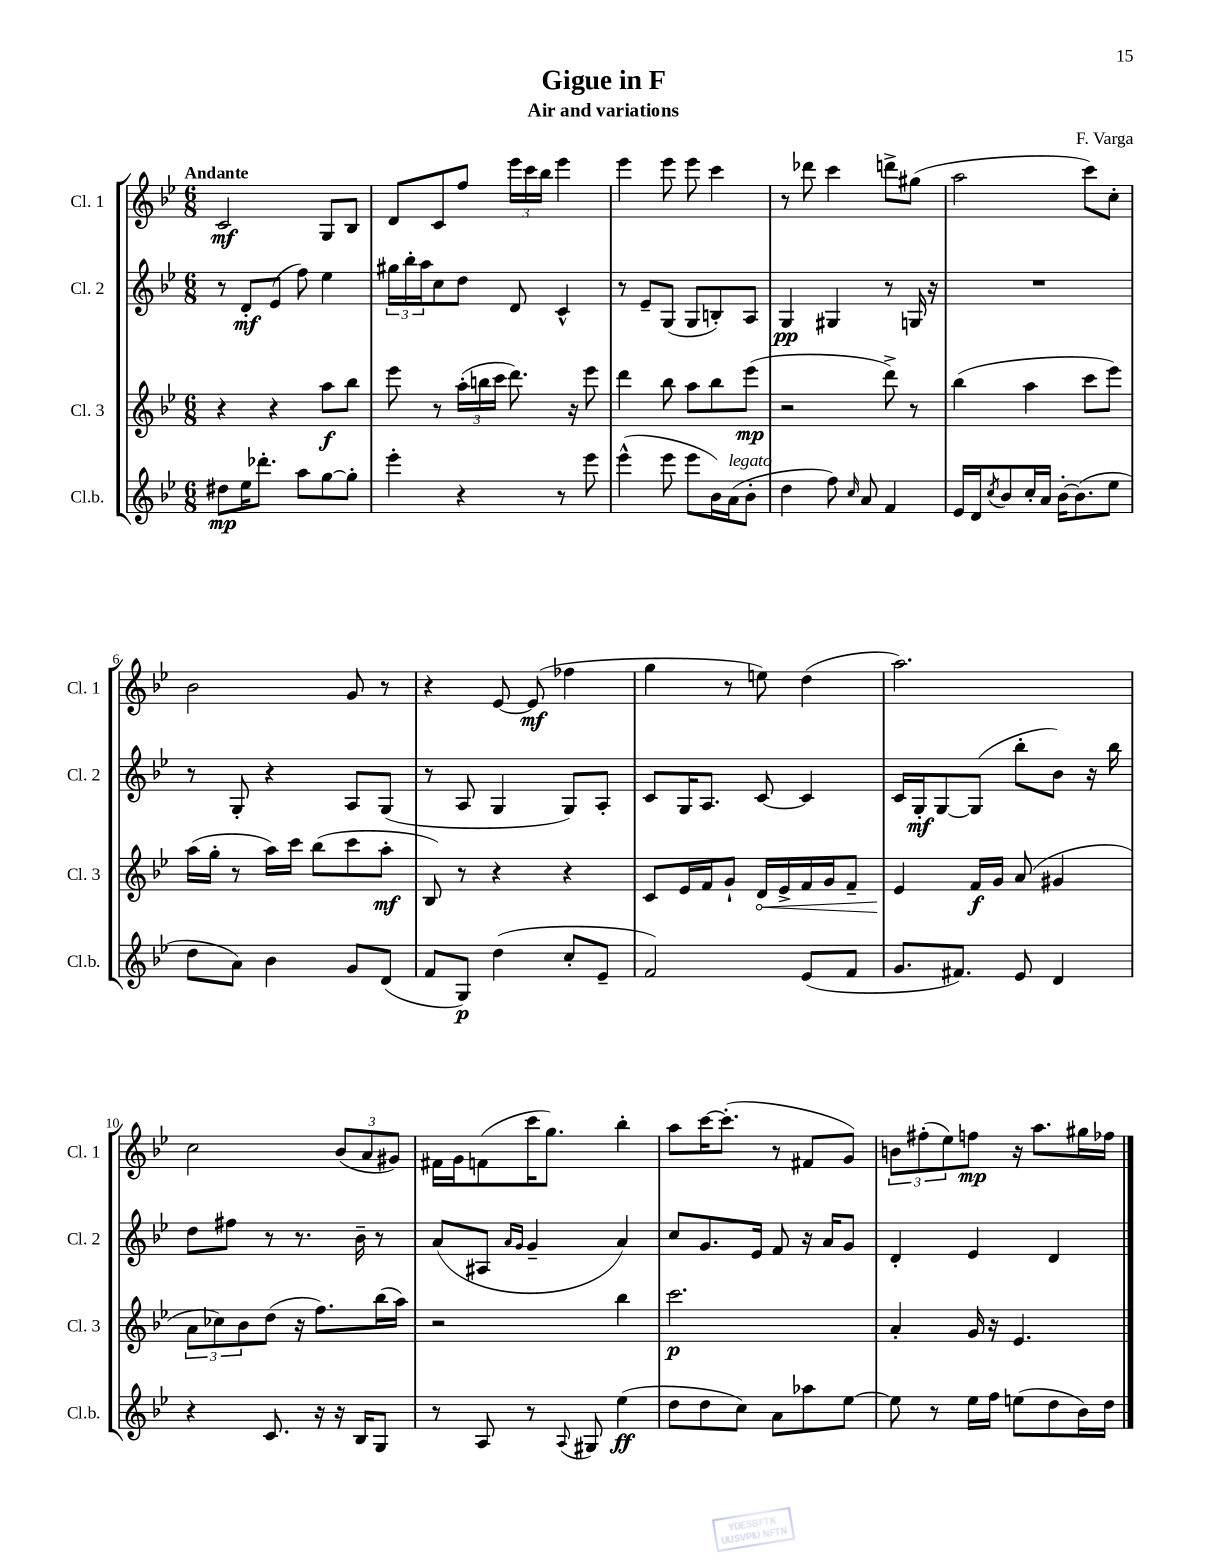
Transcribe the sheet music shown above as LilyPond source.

\header { title = "Gigue in F" composer = "F. Varga" subtitle = "Air and variations" }
<<
\new StaffGroup <<
\new Staff = "s0" \with { instrumentName = "Cl. 1" shortInstrumentName = "Cl. 1" } {
    \clef treble \key bes \major \numericTimeSignature \time 6/8 \tempo "Andante"
    c'2\mf g8 bes8 |
    d'8 c'8 f''8 \tuplet 3/2 { ees'''16 c'''16 bes''16 } ees'''4 |
    ees'''4 ees'''8 ees'''8 c'''4 |
    r8 des'''8 c'''4 d'''8-> gis''8( |
    a''2 c'''8) c''8-. |
    bes'2 g'8 r8 |
    r4 ees'8~ ees'8\mf( fes''4 |
    g''4 r8 e''8) d''4( |
    a''2.) |
    c''2 \tuplet 3/2 { bes'8( a'8 gis'8) } |
    fis'16 g'16 f'8( c'''16 g''8.) bes''4-. |
    a''8 c'''16~ c'''8.-.( r8 fis'8 g'8) |
    \tuplet 3/2 { b'8 fis''8-.( ees''8) } f''8\mp r16 a''8. gis''16 fes''16 \bar "|." |
}
\new Staff = "s1" \with { instrumentName = "Cl. 2" shortInstrumentName = "Cl. 2" } {
    \clef treble \key bes \major \numericTimeSignature \time 6/8
    r8 d'8-.\mf ees'8( f''8) ees''4 |
    \tuplet 3/2 { gis''16 bes''16-. a''16 } c''8 d''8 d'8 c'4-^ |
    r8 ees'8-- g8( g8 b8-.) a8 |
    g4\pp gis4 r8 g16 r16 |
    R2. |
    r8 g8-. r4 a8 g8( |
    r8 a8 g4 g8) a8-. |
    c'8 g16 a8. c'8~ c'4 |
    c'16 g16-.\mf g8~ g8( bes''8-. bes'8) r16 bes''16 |
    d''8 fis''8 r8 r8. bes'16-- r8 |
    a'8( ais8 \grace { a'16 g'16 } g'4-- a'4) |
    c''8 g'8. ees'16 f'8 r16 a'16 g'8 |
    d'4-. ees'4 d'4 \bar "|." |
}
\new Staff = "s2" \with { instrumentName = "Cl. 3" shortInstrumentName = "Cl. 3" } {
    \clef treble \key bes \major \numericTimeSignature \time 6/8
    r4 r4 a''8\f bes''8 |
    ees'''8 r8 \tuplet 3/2 { a''16-.( b''16 c'''16 } d'''8.) r16 ees'''8 |
    d'''4 bes''8 a''8 bes''8 ees'''8\mp( |
    r2 d'''8->) r8 |
    bes''4( a''4 c'''8 ees'''8) |
    a''16( g''16-. r8 a''16) c'''16 bes''8( c'''8 a''8-.\mf |
    bes8) r8 r4 r4 |
    c'8 ees'16 f'16 g'8-! \once \override Hairpin.circled-tip = ##t d'16\< ees'16-> f'16 g'16 f'8-- |
    ees'4\! f'16\f g'16 a'8( gis'4 |
    \tuplet 3/2 { a'8 ces''8) bes'8 } d''8( r16 f''8.) bes''16( a''16) |
    r2 bes''4 |
    c'''2.\p |
    a'4-. g'16 r16 ees'4. \bar "|." |
}
\new Staff = "s3" \with { instrumentName = "Cl.b." shortInstrumentName = "Cl.b." } {
    \clef treble \key bes \major \numericTimeSignature \time 6/8
    dis''8\mp ees''16 des'''8.-. a''8 g''8~ g''8-. |
    ees'''4-. r4 r8 ees'''8 |
    ees'''4-^( ees'''8 ees'''8 bes'16) a'16^\markup { \italic "legato" }( bes'8-. |
    d''4 f''8) \grace { c''16 } a'8 f'4 |
    ees'16 d'16 \acciaccatura { c''8 } bes'8 c''16-. a'16 bes'16~-. bes'8.( ees''8 |
    d''8 a'8) bes'4 g'8 d'8( |
    f'8 g8\p) d''4( c''8-. ees'8-- |
    f'2) ees'8( f'8 |
    g'8. fis'8.) ees'8 d'4 |
    r4 c'8. r16 r16 bes16 g8 |
    r8 a8 r8 \appoggiatura { a8 } gis8 ees''4\ff( |
    d''8 d''8 c''8) a'8 aes''8 ees''8~ |
    ees''8 r8 ees''16 f''16 e''8( d''8 bes'16) d''16 \bar "|." |
}
>>
>>
